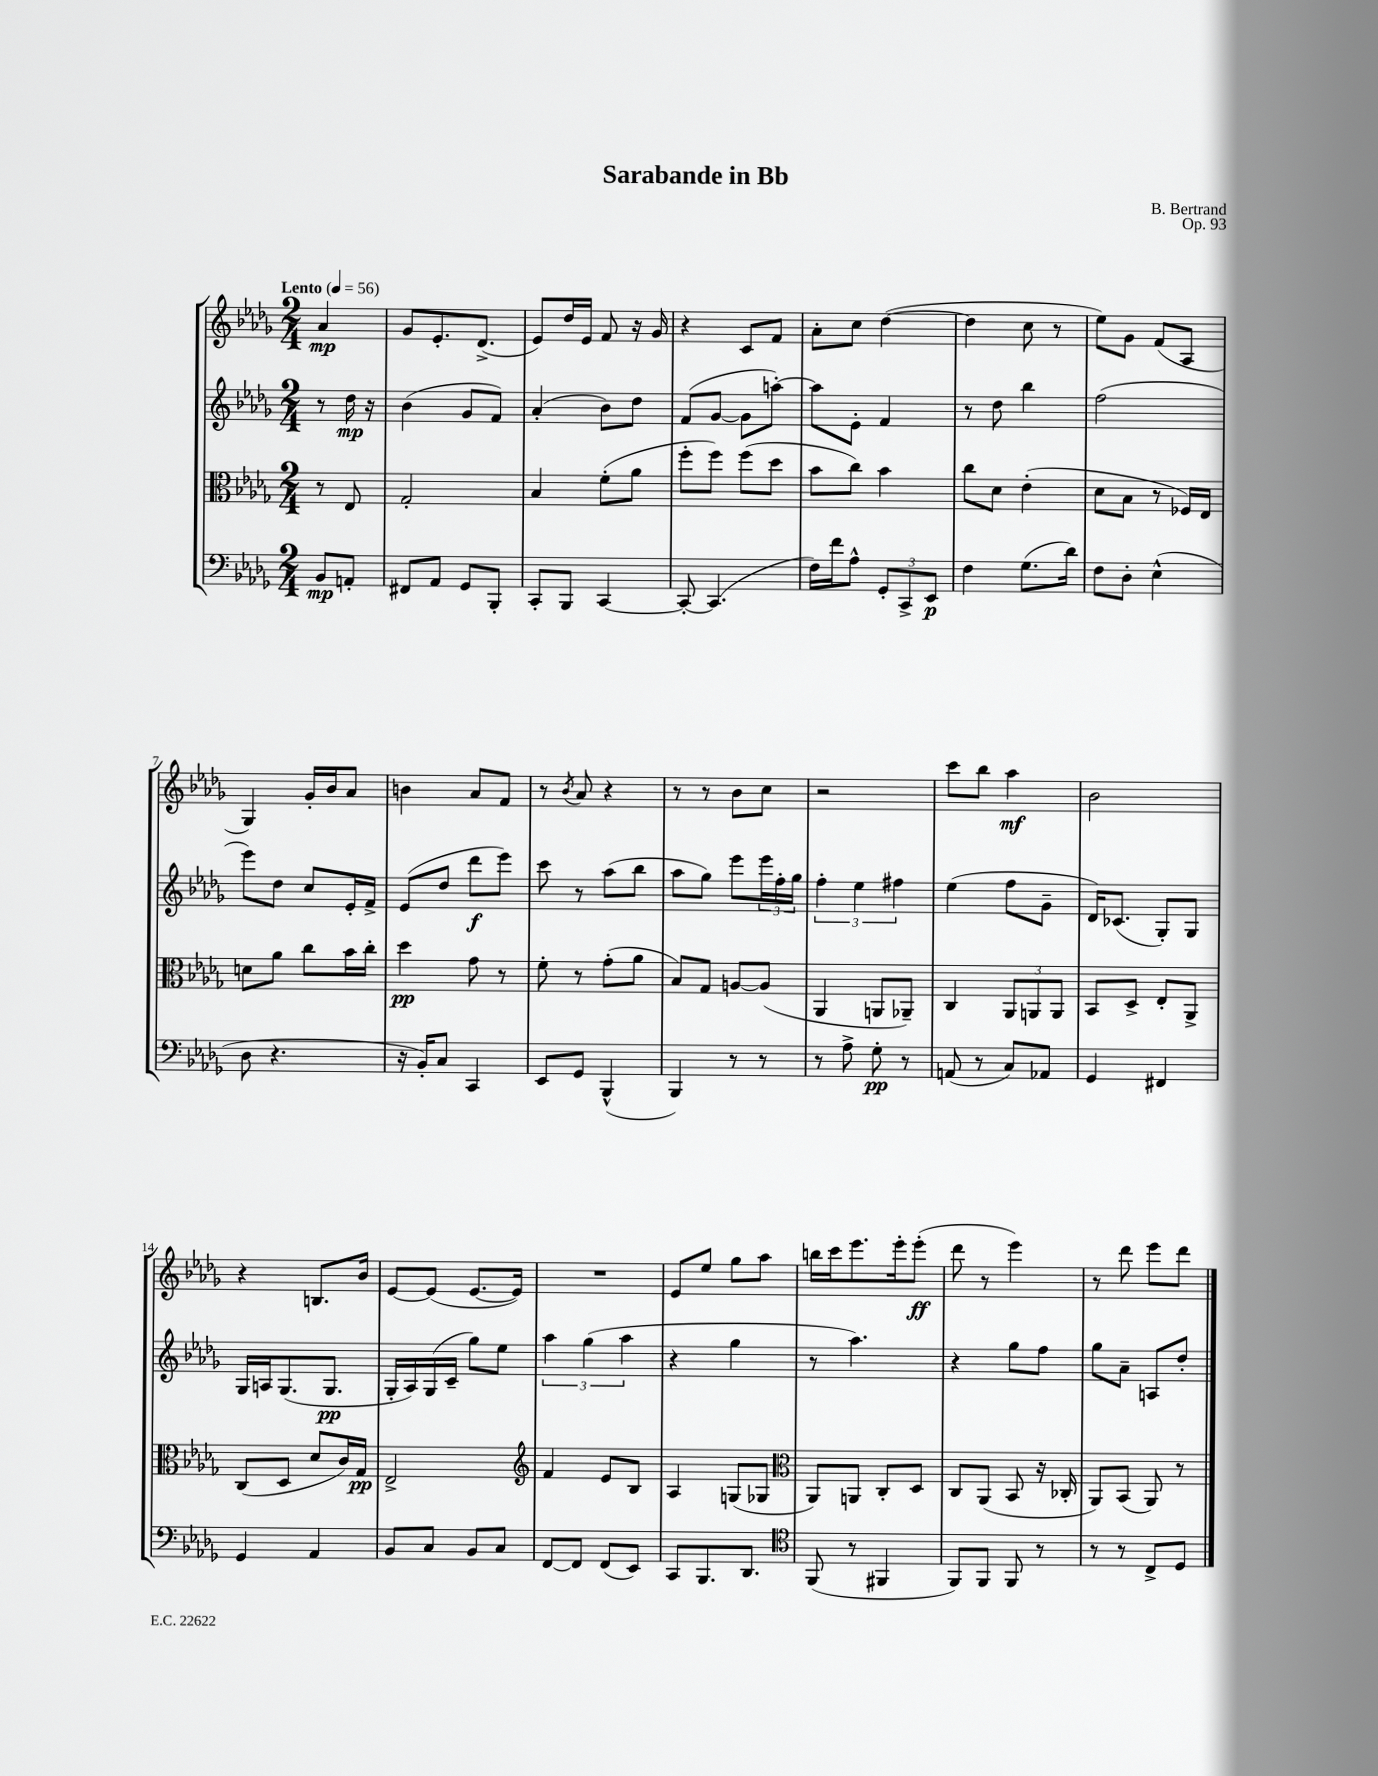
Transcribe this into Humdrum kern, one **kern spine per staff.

**kern	**kern	**kern	**kern
*staff4	*staff3	*staff2	*staff1
*clefF4	*clefC3	*clefG2	*clefG2
*k[b-e-a-d-g-]	*k[b-e-a-d-g-]	*k[b-e-a-d-g-]	*k[b-e-a-d-g-]
*M2/4	*M2/4	*M2/4	*M2/4
*MM56	*MM56	*MM56	*MM56
8BB-/L	8r	8r	4a-/
8AA'/J	8E-/	16dd-\	.
.	.	16r	.
=	=	=	=
8FF#/L	2G-'/	(4b-\	8g-/L
8AA-/J	.	.	8.e-'/
8GG-/L	.	8g-/L	.
.	.	.	(8.d-^/J
8BBB-'/J	.	8f/J)	.
=	=	=	=
8CC'/L	4B-/	(4a-'/	8e-/L)
8BBB-/J	.	.	16dd-/L
.	.	.	16e-/JJ
[4CC/	(8f'\L	8b-\L)	8f/
.	8a-\J	8dd-\J	16r
.	.	.	16g-/
=	=	=	=
8CC'/_	8ff'\L	(8f/L	4r
(4.CC/]	8ff\J)	[8g-/J	.
.	(8ff\L	8g-\]L	8c/L
.	8dd-\J	[8aa'\J)	8f/J
=	=	=	=
16F\LL)	8b-\L	8aa\]L	8a-'\L
16f\J	.	.	.
8A-^^\J	8cc\J)	8e-'\J	8cc\J
12GG-'/L	4b-\	4f/	([4dd-\
12CC^/	.	.	.
12EE-/J	.	.	.
=	=	=	=
4F\	8cc\L	8r	4dd-\]
.	8d-\J	8dd-\	.
(8.G-\L	(4e-'\	4bb-\	8cc\
.	.	.	8r
16d-\Jk)	.	.	.
=	=	=	=
8F\L	8d-\L	(2ff\	8ee-\L)
8D-'\J	8B-\J	.	8g-\J
(4E-^^\	8r	.	(8f/L
.	16F-/LL)	.	8A-/J
.	16E-/JJ	.	.
=	=	=	=
8D-\	8d\L	8eee-\L)	4G-/)
4.r	8a-\J	8dd-\J	.
.	8cc\L	8cc/L	16g-'/LL
.	.	.	16b-/J
.	16b-\L	16e-'/L	8a-/J
.	16cc'\JJ	16f^/JJ	.
=	=	=	=
16r	4dd-\	(8e-/L	4b\
16BB-'/LK)	.	.	.
8C/J	.	8dd-/J	.
4CC/	8g-\	8ddd-\L	8a-/L
.	8r	8eee-\J)	8f/J
=	=	=	=
8EE-/L	8f'\	8ccc\	8r
.	.	.	8qb-/
8GG-/J	8r	8r	8a-/
(4BBB-^^/	(8g-'\L	(8aa-\L	4r
.	8a-\J	8bb-\J	.
=	=	=	=
4BBB-/)	8B-/L)	8aa-\L	8r
.	8G-/J	8gg-\J)	8r
8r	[8A/L	8eee-\L	8b-\L
8r	(8A/]J	24eee-\L	8cc\J
.	.	24ff'\	.
.	.	24gg-\JJ	.
=	=	=	=
8r	4AA-/	6ff'\	2r
8A-^\	.	.	.
.	.	6ee-\	.
8G-'\	8AA/L	.	.
.	.	6ff#\	.
8r	8AA-~/J)	.	.
=	=	=	=
(8AA/	4C/	(4ee-\	8ccc\L
8r	.	.	8bb-\J
8C/L)	12AA-/L	8ff\L	4aa-\
.	12AA/	.	.
8AA-/J	.	8g-~\J	.
.	12AA/J	.	.
=	=	=	=
4GG-/	8BB-/L	16d-/LK)	2b-\
.	.	(8.c-/J	.
.	8D-^/J	.	.
4FF#/	8E-'/L	8G-'/L)	.
.	8AA-^/J	8G-/J	.
=	=	=	=
4GG-/	(8C/L	16G-/LL	4r
.	.	16A/J	.
.	8D-/J	(8.G-/	.
4AA-/	8d-/L	.	8.B/L
.	.	8.G-/J	.
.	16c/L)	.	.
.	16G-/JJ	.	16b-/Jk
=	=	=	=
8BB-/L	2E-^/	16G-'/LL	[8e-/L
.	.	16A-/)	.
8C/J	.	(16G-/	(8e-/]J
.	.	16c~/JJ	.
8BB-/L	.	8gg-\L)	[8.e-/L
8C/J	.	8ee-\J	.
.	.	.	16e-/]Jk)
=	=	=	=
*	*clefG2	*	*
[8FF/L	4f/	6aa-\	2r
8FF/]J	.	.	.
.	.	(6gg-\	.
(8FF/L	8e-/L	.	.
.	.	6aa-\	.
8EE-/J)	8B-/J	.	.
=	=	=	=
8CC/L	4A-/	4r	8e-/L
8.BBB-/	.	.	8ee-/J
.	(8G/L	4gg-\	8gg-\L
8.DD-/J	.	.	.
.	8G-/J	.	8aa-\J
=	=	=	=
*clefC4	*clefC3	*	*
(8FF/	8AA-/L)	8r	16bb\LL
.	.	.	16ccc\J
8r	8AA/J	4.aa-\)	8.eee-\
4FF#/	8C'/L	.	.
.	.	.	16eee-'\k
.	8D-/J	.	(8eee-'\J
=	=	=	=
8FF/L)	8C/L	4r	8ddd-\
8FF/J	(8AA-/J	.	8r
8FF/	8BB-/	8gg-\L	4eee-\)
8r	16r	8ff\J	.
.	16C-'/	.	.
=	=	=	=
8r	8AA-/L)	8gg-\L	8r
8r	(8BB-/J	8a-~\J	8ddd-\
8C^/L	8AA-/)	8A/L	8eee-\L
8D-/J	8r	8dd-'/J	8ddd-\J
==	==	==	==
*-	*-	*-	*-
